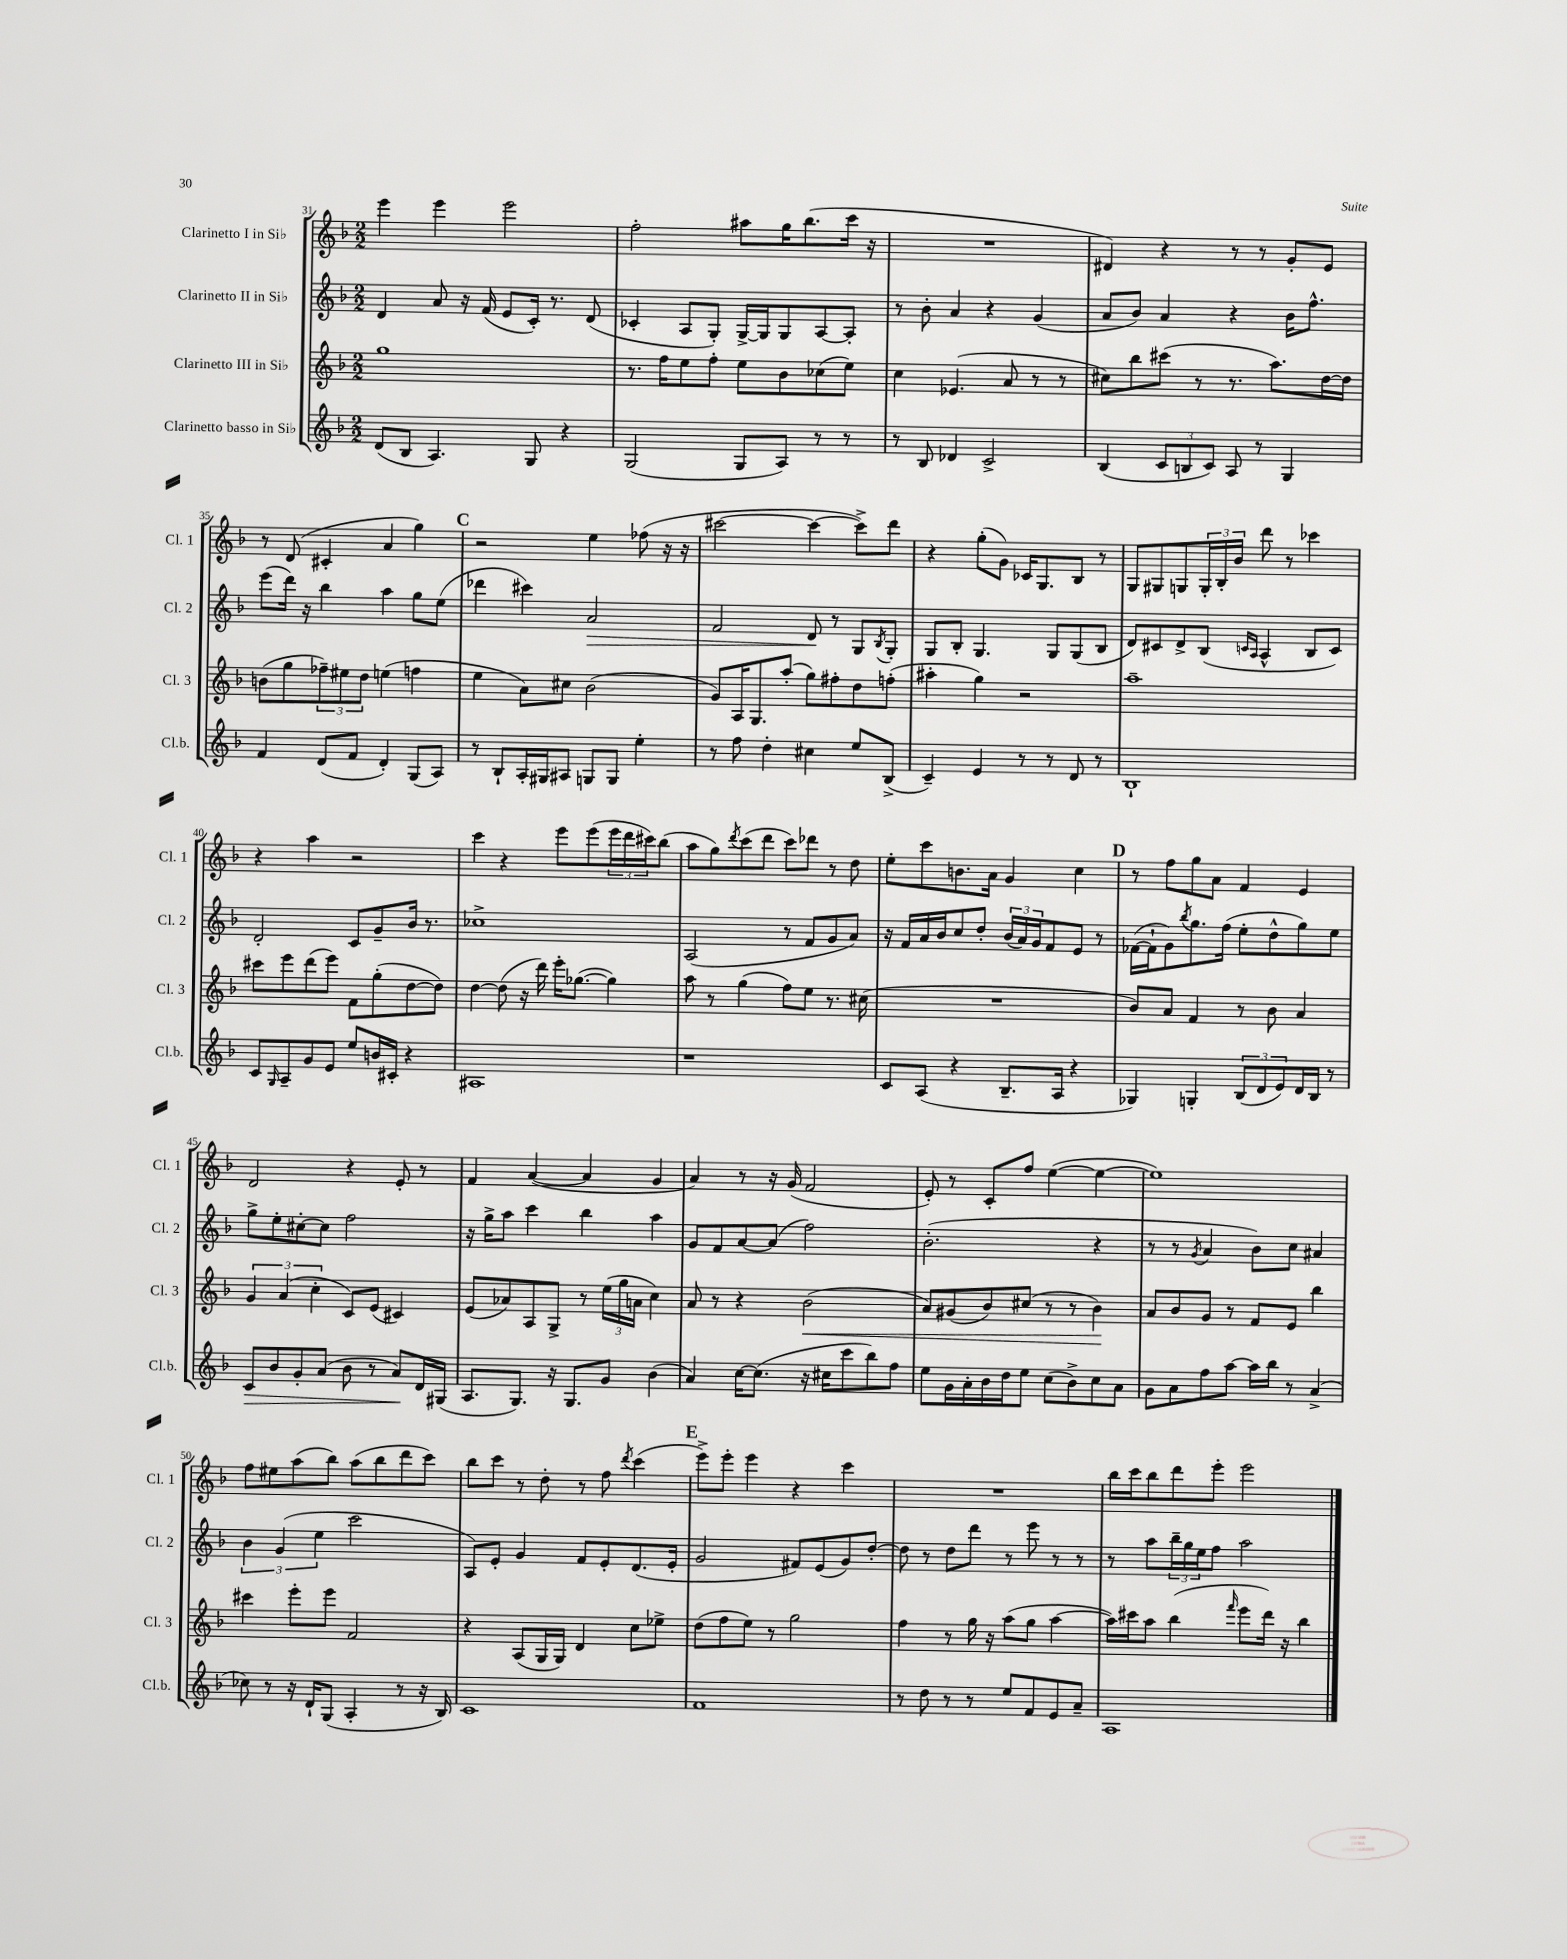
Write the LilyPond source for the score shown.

<<
\new StaffGroup <<
\new Staff = "s0" \with { instrumentName = "Clarinetto I in Sib" shortInstrumentName = "Cl. 1" } {
    \clef treble \key f \major \numericTimeSignature \time 2/2
    e'''4 e'''4 e'''2 |
    f''2-. ais''8 g''16 bes''8.( c'''16 r16 |
    R1 |
    dis'4) r4 r8 r8 g'8-. e'8 |
    r8 d'8( cis'4-. a'4 g''4) |
    \mark \markup { \bold "C" } r2 e''4 fes''8( r16 r16 |
    cis'''2~ cis'''4~ cis'''8->) d'''8 |
    r4 g''8-.( g'8) ces'16 g8. bes8 r8 |
    g8 gis8 g8 \tuplet 3/2 { g16-. bes16-. bes'16 } d'''8 r8 ces'''4 |
    r4 a''4 r2 |
    c'''4 r4 e'''8 e'''8( \tuplet 3/2 { e'''16 d'''16 cis'''16) } bes''8( |
    a''8 g''8) \acciaccatura { d'''8 } c'''8( d'''8 c'''8) des'''8 r8 d''8 |
    e''8-. c'''8 b'8. a'16 g'4 c''4 |
    \mark \markup { \bold "D" } r8 f''8 g''8 a'8 f'4 e'4 |
    d'2 r4 e'8-. r8 |
    f'4 a'4~( a'4 g'4 |
    a'4) r8 r16 g'16( f'2 |
    e'8-.) r8 c'8-. f''8 e''4~( e''4~ |
    e''1) |
    f''8 eis''8 a''8( bes''8) a''8( bes''8 d'''8 c'''8) |
    bes''8 c'''8 r8 d''8-. r8 f''8 \acciaccatura { d'''8 } c'''4( |
    \mark \markup { \bold "E" } e'''8->) e'''8-. e'''4 r4 c'''4 |
    R1 |
    bes''16 c'''16 bes''8 d'''8 e'''8-. e'''2 \bar "|." |
}
\new Staff = "s1" \with { instrumentName = "Clarinetto II in Sib" shortInstrumentName = "Cl. 2" } {
    \clef treble \key f \major \numericTimeSignature \time 2/2
    d'4 a'8 r16 f'16( e'8 c'16-.) r8. d'8( |
    ces'4-. a8 g8-.) g16~-> g16 g8 a8~ a8-. |
    r8 bes'8-. a'4 r4 g'4( |
    a'8 bes'8) a'4 r4 bes'16 f''8.-^ |
    e'''8( d'''16) r16 bes''4 a''4 g''8 e''8( |
    \mark \markup { \bold "C" } des'''4 cis'''4) a'2\> |
    f'2 d'8\! r8 g8 \acciaccatura { bes8 } g8-. |
    g8 bes8-. g4. g8 g8( bes8 |
    d'8) cis'8 d'8-> bes8( \grace { c'16 a16 } a4-^ bes8 c'8) |
    d'2-. c'8 g'8-- bes'16 r8. |
    ces''1-> |
    a2( r8 f'8 g'8 a'8) |
    r16 f'16 a'16 bes'16 c''8 d''8-. \tuplet 3/2 { bes'16( a'16) g'16 } f'8 e'8 r8 |
    \mark \markup { \bold "D" } fes'16~( fes'16-! g'8) \acciaccatura { bes''8 } g''8. f''16( e''8-. d''8-^ g''8) e''8 |
    g''8-> e''8-. cis''8~-. cis''8 f''2 |
    r16 g''16-> a''8 c'''4 bes''4 a''4 |
    g'8 f'8 a'8~ a'8( f''2) |
    bes'2.-.( r4 |
    r8 r8 \acciaccatura { g'8 } a'4 bes'8) c''8 ais'4 |
    \tuplet 3/2 { bes'4 g'4( e''4 } c'''2 |
    a8) e'8-. g'4 f'8 e'8-. d'8.( e'16-. |
    \mark \markup { \bold "E" } g'2 fis'8) e'8( g'8) d''8~-. |
    d''8 r8 d''8 d'''8 r8 e'''8 r8 r8 |
    r8 a''8 \tuplet 3/2 { bes''16-- g''16 e''16 } f''8 a''2 \bar "|." |
}
\new Staff = "s2" \with { instrumentName = "Clarinetto III in Sib" shortInstrumentName = "Cl. 3" } {
    \clef treble \key f \major \numericTimeSignature \time 2/2
    g''1 |
    r8. f''16 e''8 f''8-. e''8 bes'8 ces''8( e''8) |
    c''4 ees'4.( a'8 r8 r8 |
    cis''8) bes''8 cis'''8( r8 r8. a''8.) d''16~ d''16 |
    b'8( g''8 \tuplet 3/2 { fes''8--) eis''8 d''8 } e''4( f''4 |
    \mark \markup { \bold "C" } e''4 a'8) cis''8 bes'2( |
    g'8) a16 g8. a''8-.( g''8) fis''8-. d''8 f''8-.( |
    ais''4-. g''4) r2 |
    a''1-- |
    cis'''8 e'''8 d'''8( e'''8) f'8 g''8-.( d''8~ d''8) |
    d''4~ d''8( r16 d'''16) e'''16-. ges''8.~( ges''4) |
    a''8 r8 g''4( f''8) e''8 r8. cis''16( |
    R1 |
    \mark \markup { \bold "D" } bes'8) a'8 f'4 r8 bes'8 a'4 |
    \tuplet 3/2 { g'4 a'4( c''4-. } c'8) e'8( cis'4) |
    e'8( aes'8) a8 g8-> r8 \tuplet 3/2 { e''16( g''16 a'16 } c''4) |
    a'8 r8 r4 bes'2\<( |
    a'8) gis'8( bes'8) cis''8( r8 r8 bes'4\!) |
    a'8 bes'8 g'8 r8 f'8 e'8 bes''4 |
    cis'''4 e'''8-. e'''8 f'2 |
    r4 a8( g16 g16) d'4 c''8 ees''8-> |
    \mark \markup { \bold "E" } d''8( f''8 e''8) r8 g''2 |
    f''4 r8 g''16 r16 a''8( g''8 a''4~ |
    a''16) cis'''16 a''8 bes''4( \grace { f'''16 } e'''8 d'''16) r16 bes''4 \bar "|." |
}
\new Staff = "s3" \with { instrumentName = "Clarinetto basso in Sib" shortInstrumentName = "Cl.b." } {
    \clef treble \key f \major \numericTimeSignature \time 2/2
    d'8( bes8 a4.) g8 r4 |
    g2( g8 a8) r8 r8 |
    r8 bes8 des'4 c'2-> |
    bes4( \tuplet 3/2 { c'8 b8 c'8) } a8 r8 g4 |
    f'4 d'8( f'8 d'4-.) g8( a8) |
    \mark \markup { \bold "C" } r8 bes8-! a16-. gis16 ais8 g8 g8 e''4-. |
    r8 f''8 d''4-. cis''4 e''8 bes8->( |
    c'4--) e'4 r8 r8 d'8 r8 |
    bes1-! |
    c'8 \grace { g16 } a8-- g'8 e'8 e''8 b'16 cis'16-. r4 |
    ais1 |
    r1 |
    c'8 a8( r4 bes8.-- a16 r4 |
    \mark \markup { \bold "D" } ges4) g4-. \tuplet 3/2 { bes8( d'8 e'8) } d'16 bes16 r8 |
    c'8\> bes'8 g'8-. a'8( bes'8 r8 a'8\!) d'16 gis16( |
    a8. g8.) r16 g8. g'8 bes'4( |
    a'4) c''16~ c''8.( r16 cis''16 c'''8 bes''8) f''8 |
    e''8 g'16 a'16-. bes'16 d''16 e''8 c''8( bes'8->) c''8 a'8 |
    g'8 a'8 f''8 a''8~ a''16 bes''16 r8 a'4->( |
    ces''8) r8 r16 d'16-! g8( a4-. r8 r16 bes16) |
    c'1 |
    \mark \markup { \bold "E" } f'1 |
    r8 d''8 r8 r8 e''8 f'8 e'8 a'8-- |
    a1 \bar "|." |
}
>>
>>
\layout { \context { \Score currentBarNumber = #31 } }
